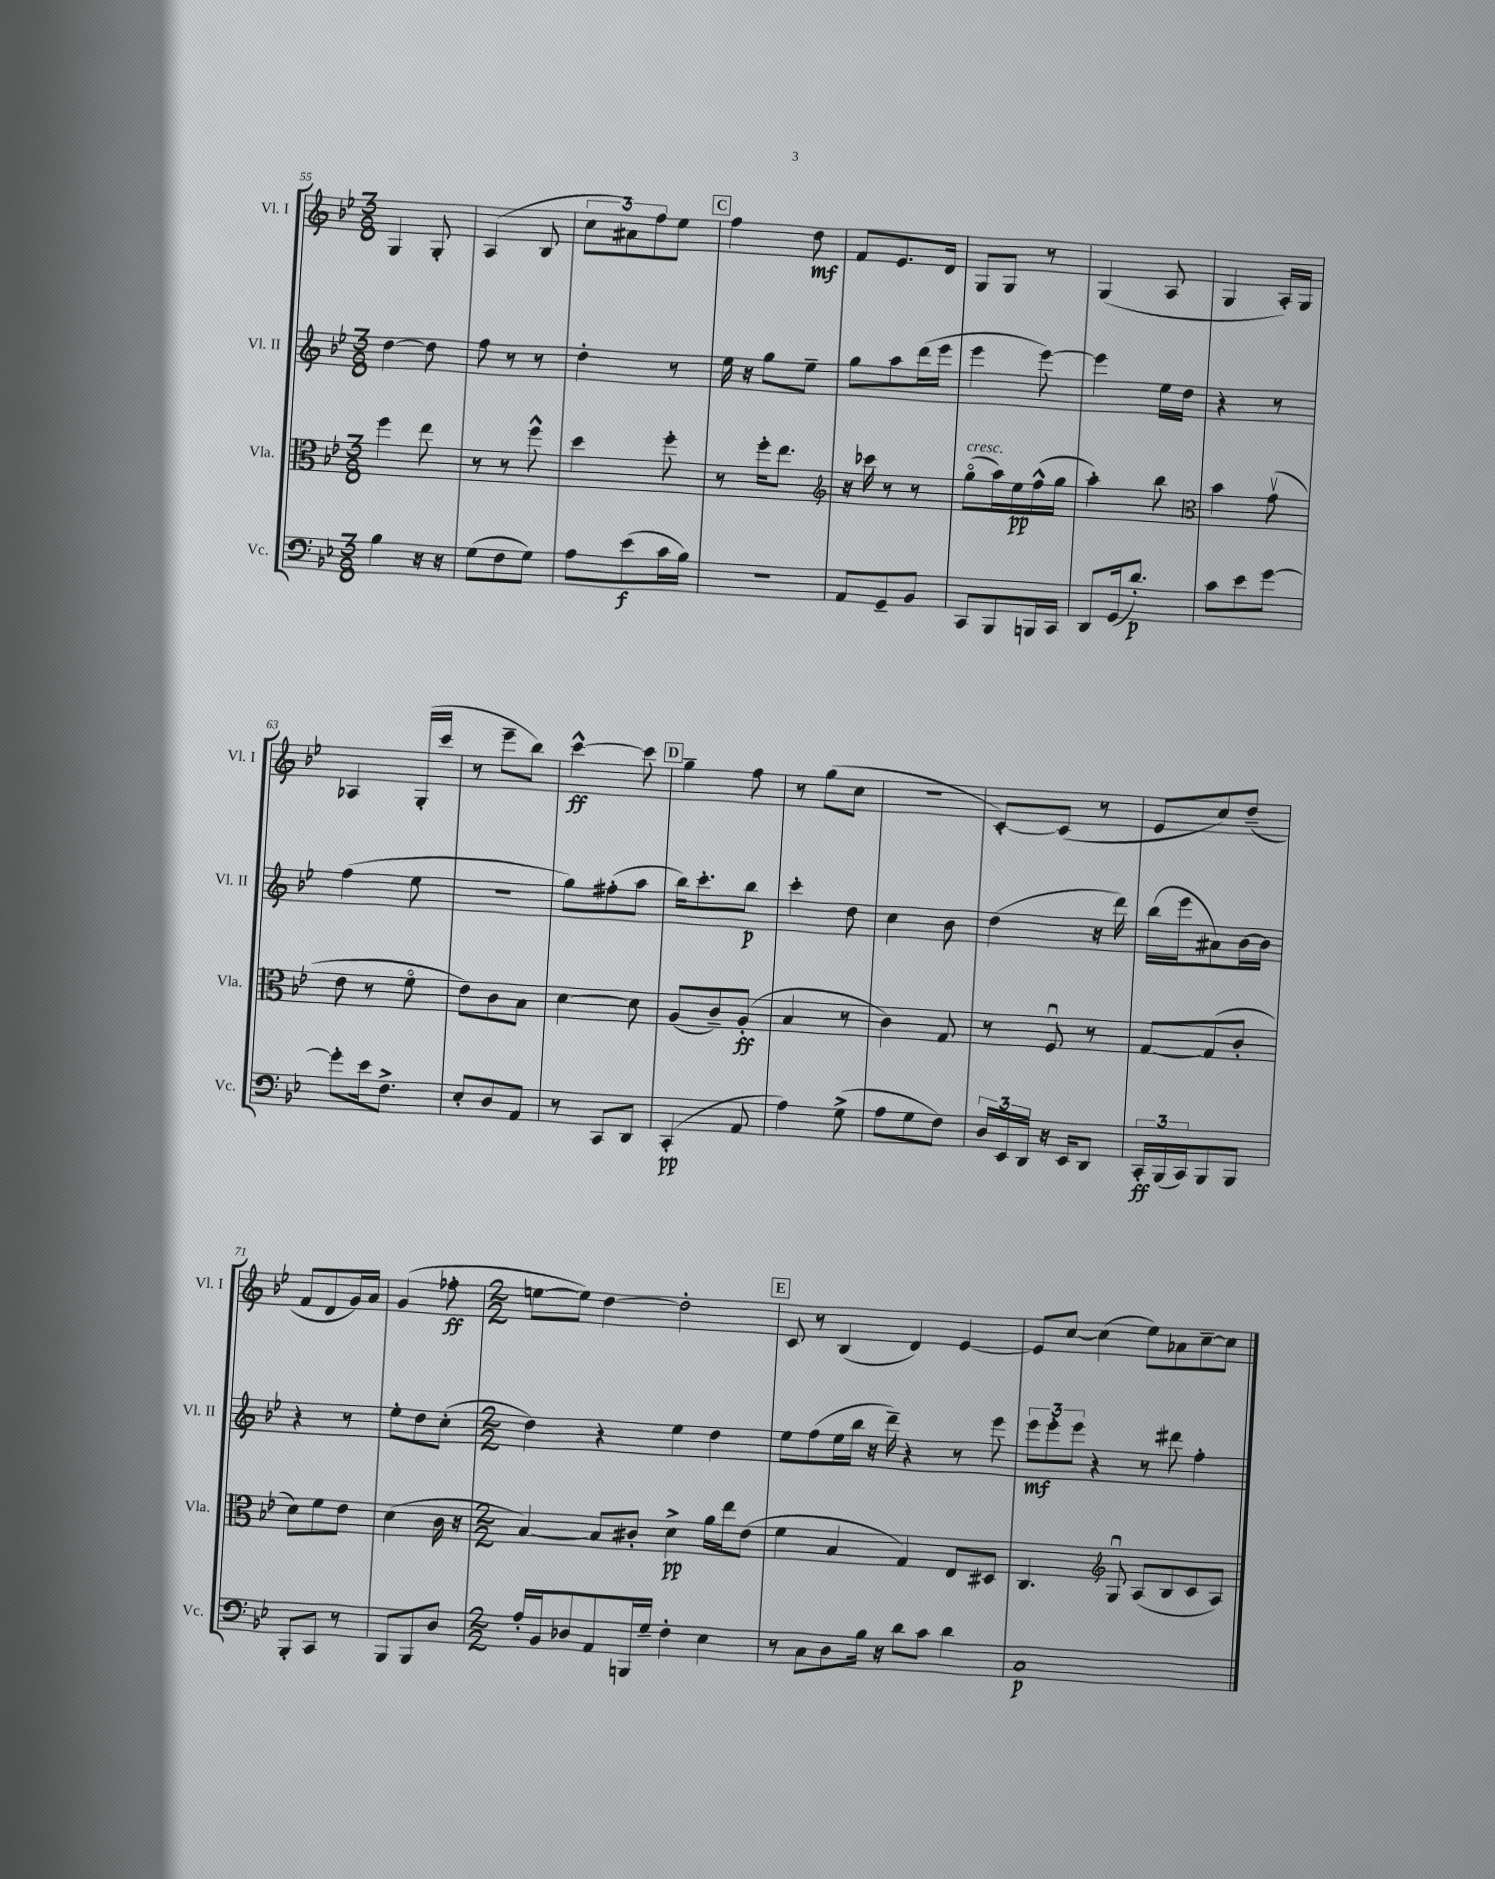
<<
\new StaffGroup <<
\new Staff = "s0" \with { instrumentName = "Vl. I" shortInstrumentName = "Vl. I" } {
    \clef treble \key bes \major \numericTimeSignature \time 3/8
    g4 g8-. |
    a4( bes8 |
    \tuplet 3/2 { c''8 ais'8) f''8 } ees''8 |
    \mark \markup { \box "C" } f''4 d''8\mf |
    f'8 ees'8. d'16 |
    g8 g8 r8 |
    g4( a8 |
    g4 a16-.) g16 |
    aes4 g16-.( c'''16 |
    r8 ees'''8-- bes''8) |
    c'''4~-^\ff c'''8 |
    \mark \markup { \box "D" } g''4-- f''8 |
    r8 g''8( c''8 |
    R4. |
    c'8~-.) c'8( r8 |
    ees'8 c''8) d''8--( |
    f'8 d'8 g'16) a'16 |
    g'4( fes''8-.\ff |
    \numericTimeSignature \time 2/2 e''8~ e''8) d''4~ d''2-. |
    \mark \markup { \box "E" } c'8 r8 bes4( d'4) ees'4~ |
    ees'8 c''8~ c''4( ees''8) aes'8 c''8~-- c''8 \bar "|." |
}
\new Staff = "s1" \with { instrumentName = "Vl. II" shortInstrumentName = "Vl. II" } {
    \clef treble \key bes \major \numericTimeSignature \time 3/8
    d''4~ d''8 |
    f''8 r8 r8 |
    d''4-. r8 |
    \mark \markup { \box "C" } ees''16 r16 g''8 ees''8-- |
    g''8 a''8 d'''16( ees'''16 |
    ees'''4 ees'''8~) |
    ees'''4 ees''16 d''16 |
    r4 r8 |
    f''4( ees''8 |
    r4. |
    g''8) fis''8-.( a''8 |
    \mark \markup { \box "D" } bes''16) c'''8.-. bes''8\p |
    c'''4-. d''8 |
    c''4 bes'8 |
    d''4( r16 d'''16) |
    bes''16( ees'''16 ais'8) bes'16~ bes'16 |
    r4 r8 |
    ees''8-. d''8 c''8-.( |
    \numericTimeSignature \time 2/2 d''4) r4 ees''4 d''4 |
    \mark \markup { \box "E" } ees''8 f''8( ees''16 bes''16 r16 d'''16--) r4 r8 ees'''8 |
    \tuplet 3/2 { ees'''8\mf ees'''8-. ees'''8 } r4 r8 dis'''8 f''4-. \bar "|." |
}
\new Staff = "s2" \with { instrumentName = "Vla." shortInstrumentName = "Vla." } {
    \clef alto \key bes \major \numericTimeSignature \time 3/8
    f''4 ees''8 |
    r8 r8 f''8-^ |
    d''4 f''8-. |
    \mark \markup { \box "C" } r8 f''16-. ees''8. |
    \clef treble r16 ces'''16 r8 r8 |
    g''8\flageolet^\markup { \italic "cresc." }( a''16) ees''16\pp f''16-^( g''16 |
    a''4-.) bes''8 |
    \clef alto bes'4 g'8\upbow( |
    ees'8 r8 f'8\flageolet |
    ees'8) c'8 bes8 |
    d'4~ d'8 |
    \mark \markup { \box "D" } a8( c'8--) a8-.\ff( |
    bes4 r8 |
    c'4) g8 |
    r8 f8\downbow r8 |
    g8~ g8( c'8-. |
    d'8) f'8 ees'8 |
    d'4( c'16 r16 |
    \numericTimeSignature \time 2/2 bes4~) bes8 cis'8-. d'4->\pp a'16 ees''16 ees'8( |
    \mark \markup { \box "E" } f'4 bes4 g4) ees8 dis8 |
    c4. \clef treble g8\downbow a8( bes8 c'8 a8) \bar "|." |
}
\new Staff = "s3" \with { instrumentName = "Vc." shortInstrumentName = "Vc." } {
    \clef bass \key bes \major \numericTimeSignature \time 3/8
    bes4 r16 r16 |
    g8( f8 g8) |
    a8 ees'8\f( c'16 bes16) |
    \mark \markup { \box "C" } r4. |
    a,8 g,8-- bes,8 |
    c,8 bes,,8 b,,16 c,16 |
    d,8 g,16( d'8.-.\p) |
    c'8 ees'8 g'8~ |
    g'8-. ees'16 f8.-> |
    ees8-. d8 a,8 |
    r8 c,8 d,8 |
    \mark \markup { \box "D" } c,4-.\pp( a,8 |
    a4) g8->( |
    a8 g8 f8) |
    \tuplet 3/2 { d16 ees,16 d,16 } r16 ees,16 d,8 |
    \tuplet 3/2 { c,16-.\ff bes,,16( c,16) } bes,,8 bes,,8 |
    bes,,8-. c,8 r8 |
    bes,,8 bes,,8 d8 |
    \numericTimeSignature \time 2/2 a16-. bes,16 des8 a,8 b,,16 g16-- f4-. ees4 |
    \mark \markup { \box "E" } r8 c8 d8 bes16 r16 d'8 c'8 d'4 |
    c1\p \bar "|." |
}
>>
>>
\layout { \context { \Score currentBarNumber = #55 } }
